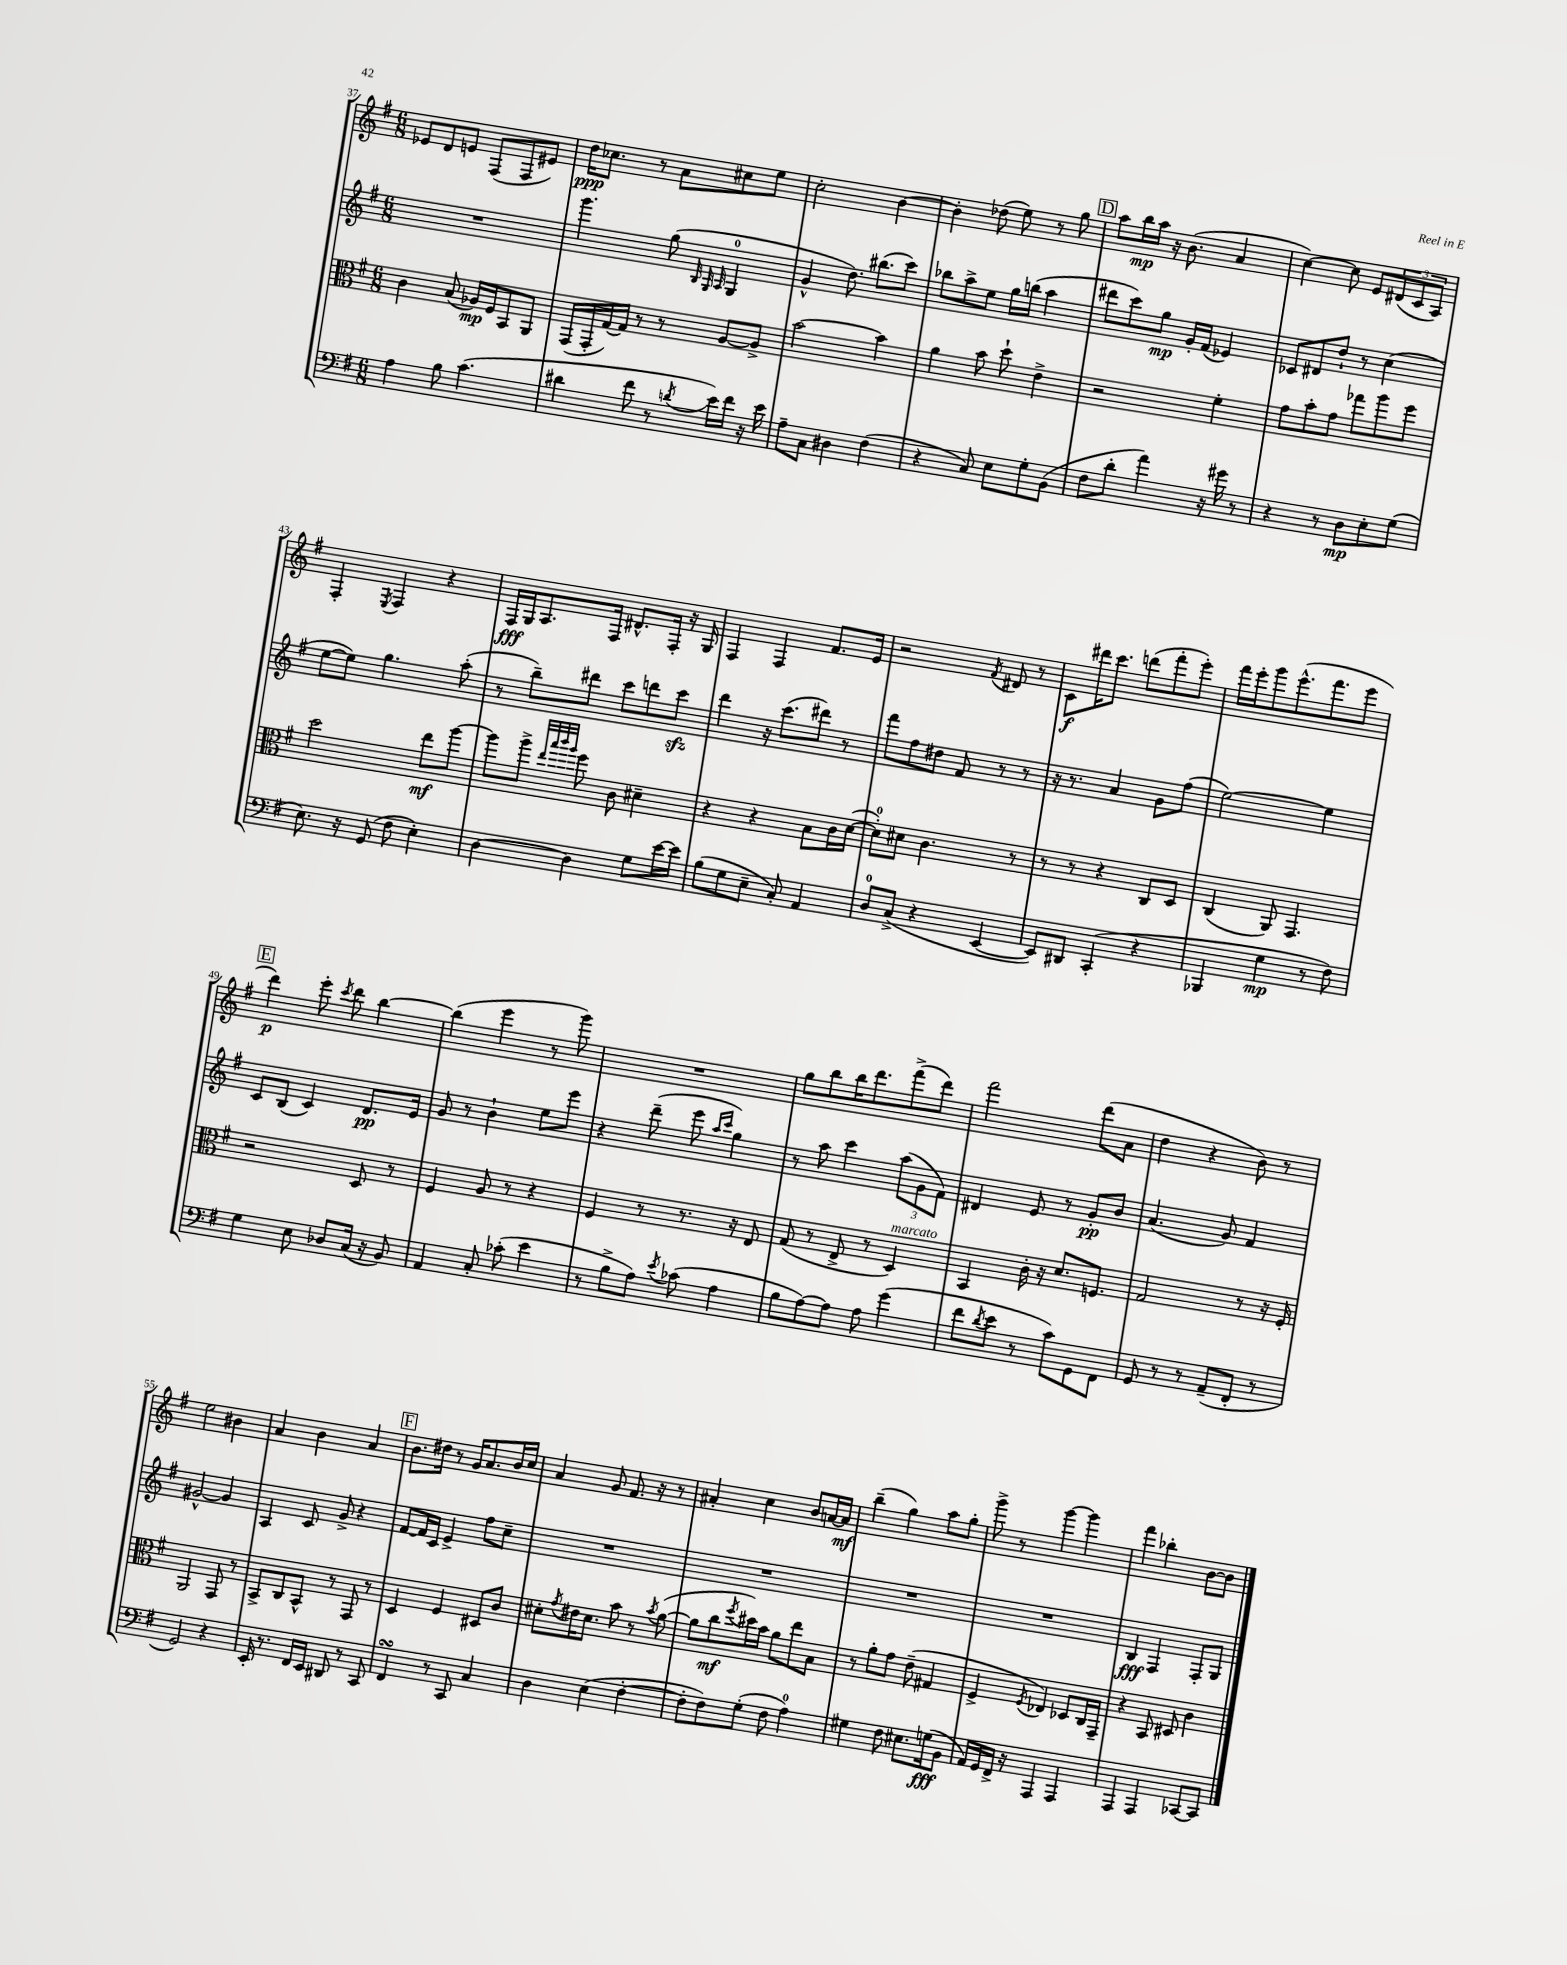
<<
\new StaffGroup <<
\new Staff = "s0" {
    \clef treble \key g \major \numericTimeSignature \time 6/8
    ees'8 d'8 e'8 fis8( fis8 eis'8) |
    d''16\ppp ces''8. r8 a'8 cis''8 e''8 |
    c''2-. b'4~ |
    b'4-. des''8( e''8) r8 g''8 |
    \mark \markup { \box "D" } a''8 b''16\mp a''16 r16 b'8.( a'4 |
    c''4~) c''8 e'8 \tuplet 3/2 { dis'8( c'8 a8) } |
    fis4-. \acciaccatura { e8 } fis4 r4 |
    fis16\fff g16 a8. fis16 dis'8.-^ fis16-. r16 g16 |
    fis4 fis4 fis'8. e'16 |
    r2 \acciaccatura { fis'8 } dis'8 r8 |
    c'8\f dis'''16 c'''8. d'''8( fis'''8-. e'''8-.) |
    fis'''16 e'''16-. g'''8 e'''8.-^( fis'''8. e'''8 |
    \mark \markup { \box "E" } d'''4\p) e'''8-. \acciaccatura { c'''8 } d'''8 b''4~ |
    b''4( e'''4 r8 g'''8) |
    R2. |
    g''8 b''8 b''16 d'''8. fis'''8->( d'''8) |
    fis'''2 d'''8( a'8 |
    d''4 r4 b'8) r8 |
    e''2 bis'4 |
    a'4 b'4 a'4 |
    \mark \markup { \box "F" } b'8. dis''16 r8 g'16 a'8. b'16 c''16 |
    a'4 g'8 fis'8. r16 r8 |
    ais'4-. c''4 b'8 a'16~ a'16\mf |
    b''4--( g''4) a''8 g''8-. |
    g'''8-> r8 g'''4~ g'''4 |
    fis'''4 bes''4-. b'8~ b'8 \bar "|." |
}
\new Staff = "s1" {
    \clef treble \key g \major \numericTimeSignature \time 6/8
    R2. |
    g'''4. g''8( \grace { b32 g32 a32 } g4-0 |
    g'4-^ d''8.) bis''8.( c'''8) |
    bes''8 a''8-> e''8 g''16 b''16( a''4 |
    \mark \markup { \box "D" } dis'''8 c'''8) g''8\mp g'16-. fis'16( ees'4) |
    ces'8 dis'8 d''8-! r8 c''4( |
    e''8~ e''8) g''4. a''8-.( |
    r8 b''8--) dis'''8 c'''8 d'''8 c'''8\sfz |
    d'''4 r16 c'''8.( dis'''8) r8 |
    fis'''8 fis''8 dis''8 fis'8 r8 r8 |
    r16 r8. a'4 g'8 fis''8( |
    e''2~) e''4 |
    \mark \markup { \box "E" } c'8 b8( c'4) d'8.\pp e'16 |
    g'8 r8 b'4-! e''8 e'''8 |
    r4 d'''8--( e'''8 \grace { a''16 c'''16 } g''4) |
    r8 a''8 c'''4 \tuplet 3/2 { a''8( g'8 fis'8) } |
    dis'4 e'8 r8 g'8-.\pp b'8 |
    a'4.( g'8) fis'4 |
    gis'2~-^ gis'4 |
    a4 c'8 g'8-> r4 |
    \mark \markup { \box "F" } fis'8~ fis'16 c'16 e'4-> fis''8 c''8-- |
    R2. |
    R2. |
    R2. |
    R2. |
    b4\fff fis4 fis8-. g8 \bar "|." |
}
\new Staff = "s2" {
    \clef alto \key g \major \numericTimeSignature \time 6/8
    c'4 b8( aes16\mp) fis16 b,8 a,8 |
    g,16( g,16-. g16~) g16 r8 r8 a8~ a8-> |
    b'2~ b'4 |
    a'4 b'8 d''8-! e'4-> |
    \mark \markup { \box "D" } r2 fis'4-. |
    g'8 b'8-. g'8 ges''8 a''8 fis''8 |
    d''2 e''8\mf a''8~ |
    a''8 a''8-> \grace { e''32 b''32 c'''32 a''32 } fis''8 c'8 dis'4-- |
    r4 r4 b8 c'16 d'16~( |
    d'8-0-.) dis'8 c'4. r8 |
    r8 r8 r4 c8 d8 |
    c4( a,8) g,4. |
    \mark \markup { \box "E" } r2 d8 r8 |
    fis4 a8 r8 r4 |
    fis4 r8 r8. r16 e8 |
    g8( r8 e8-> r8 d4^\markup { \italic "marcato" }) |
    b,4 c'16-. r16 d'8. f8. |
    g2 r8 r16 fis16-. |
    a,2 g,8 r8 |
    b,8-> c8 b,8-^ r8 g,8 r8 |
    \mark \markup { \box "F" } d4 fis4 dis8 c'8 |
    dis'8-. \acciaccatura { g'8 } eis'16 dis'8. b'8 r8 \acciaccatura { b'8 } a'8~( |
    a'8 c''8\mf \acciaccatura { fis''8 } dis''16) b'16 a'8 e''8 b8 |
    r8 a'8-. g'8 e'8--( gis4 |
    fis4-> \acciaccatura { fis8 } ees4) des8 c16 g,16-- |
    r4 b,8 dis8 c'4 \bar "|." |
}
\new Staff = "s3" {
    \clef bass \key g \major \numericTimeSignature \time 6/8
    a4 b8 c'4.( |
    dis'4 fis'8 r8 \acciaccatura { d'8 } e'16) fis'16 r16 e'16 |
    a8-- c8 dis4 fis4( |
    r4 c8) e8 g8-. b,8( |
    \mark \markup { \box "D" } fis8 d'8-. a'4) r16 gis'16 r8 |
    r4 r8 d8\mp e8-. g8( |
    e8.) r16 g,8( fis8 e4-.) |
    d4~ d4 g8 e'16~ e'16 |
    b8( g8 e8-- c8-.) a,4 |
    d8-0 c8->( r4 e,4~ |
    e,8) dis,8 c,4-.( r4 |
    bes,,4 g4\mp r8 fis8) |
    \mark \markup { \box "E" } g4 e8 des8 c16( r16 b,8) |
    a,4 c8-. ces'8-.( e'4 |
    r8 b8-> a8) \acciaccatura { e'8 } ces'8( a4 |
    b8 a8~) a8 a8 g'4( |
    fis'8 \acciaccatura { d'8 } e'8 r8 c'8) g,8 fis,8 |
    g,8 r8 r8 a,8--( fis,8-. r8 |
    g,2) r4 |
    e,16-. r8. fis,16 e,16 dis,8 r8 c,8 |
    \mark \markup { \box "F" } fis,4\turn r8 c,8 c4 |
    d4 e4( fis4~-. |
    fis8-. fis8) g8-.( fis8 a4-0) |
    gis4 fis8 eis8. g16\fff( b,8 |
    a,16) g,16 fis,16-> r16 a,,4 a,,4 |
    a,,4 a,,4 ces,8~ ces,8 \bar "|." |
}
>>
>>
\layout { \context { \Score currentBarNumber = #37 } }
